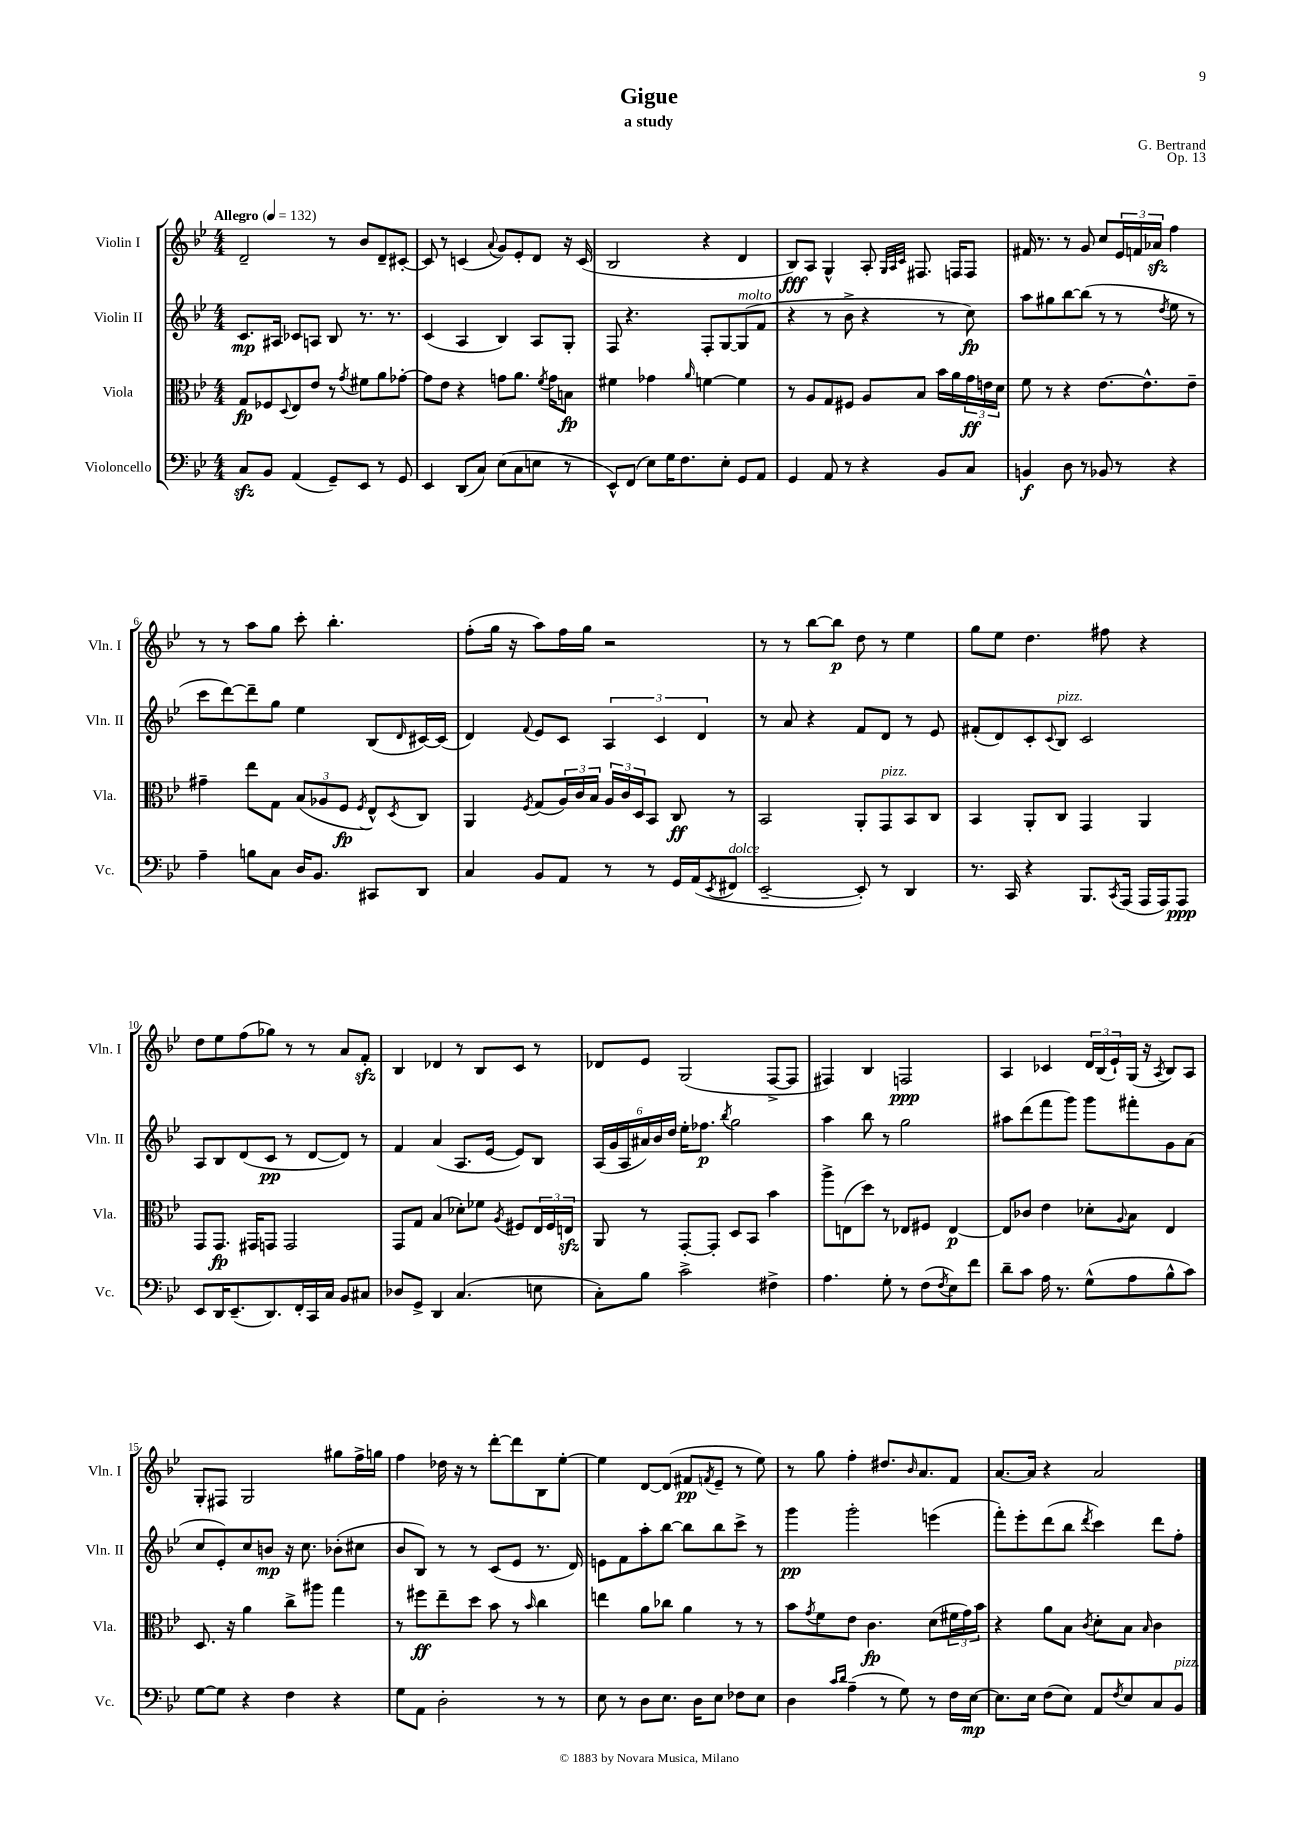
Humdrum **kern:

**kern	**kern	**kern	**kern
*staff4	*staff3	*staff2	*staff1
*clefF4	*clefC3	*clefG2	*clefG2
*k[b-e-]	*k[b-e-]	*k[b-e-]	*k[b-e-]
*M4/4	*M4/4	*M4/4	*M4/4
*MM132	*MM132	*MM132	*MM132
8C	8G	8.c	2d~
8BB-	8F-	.	.
.	.	16A#	.
.	8qqD	.	.
(4AA	8E-	8c-	.
.	8e-	8A	.
8GG~)	8r	8B-	8r
.	8qg	.	.
8EE-	8f#	8.r	8b-
8r	8a	.	8d~
.	.	8.r	.
8GG	[8g-'	.	[8c#'
=	=	=	=
4EE-	8g-]	(4c	8c#]
.	8e-	.	8r
(8DD	4r	4A	(4c
8C)	.	.	.
.	.	.	8qqa
(8E-	8g	4B-)	8g)
8C	8.a	.	8e-'
8E	.	8A	8d
.	8qf	.	.
.	16g	.	.
8r	8B	8G'	16r
.	.	.	(16c
=	=	=	=
8EE-^^)	4f#	8F	2B-
(8FF	.	4.r	.
8E-)	4g-	.	.
16G	.	.	.
8.F	.	.	.
.	16qqa	.	.
.	[4f	8F'	4r
8E-'	.	[8G	.
8GG	4f]	(8G]	4d
8AA	.	8f	.
=	=	=	=
4GG	8r	4r	8B-)
.	8A	.	8A
8AA	8G	8r	4G^^
8r	8F#	8b-^	.
4r	8A	4r	8A'
.	.	.	32qqG
.	.	.	32qqA
.	.	.	32qqc
.	8B-	.	8.F#
8BB-	16b-	8r	.
.	16a	.	16F
8C	24g	8cc)	8F
.	24e	.	.
.	24d	.	.
=	=	=	=
4BB	8f	8aa	16f#
.	.	.	8.r
.	8r	8gg#	.
8D	4r	[8bb-	8r
8r	.	(8bb-]	8g
8BB-	[8.e-	8r	8cc
8r	.	8r	24e-
.	.	.	24f
.	8.e-^^]	.	.
.	.	.	24a-
.	.	8qdd	.
4r	.	8ee-	4ff
.	8e-~	8r	.
=	=	=	=
4A~	4g#~	8ccc	8r
.	.	[8ddd)	8r
8B	8ee-	8ddd~]	8aa
8C	8G	8gg	8gg
16D	(12B-	4ee-	8ccc'
8.BB-	.	.	.
.	12A-	.	.
.	.	.	4.bb-'
.	12F	.	.
.	8qF	.	.
8CC#	8E-^^)	(8B-	.
.	8qD	16qqd	.
8DD	8C	[16c#)	.
.	.	(16c#]	.
=	=	=	=
4C	4AA	4d)	(8ff'
.	.	.	16gg
.	.	.	16r
.	8qF	8qqf	.
8BB-	(8G	8e-	8aa)
8AA	24A)	8c	16ff
.	24c	.	.
.	.	.	16gg
.	24B-	.	.
8r	24A	6A	2r
.	24c	.	.
.	24D	.	.
8r	8BB-	.	.
.	.	6c	.
16GG	8C	.	.
(16AA	.	.	.
.	.	6d	.
8qEE-	.	.	.
8FF#	8r	.	.
=	=	=	=
[2EE-~	2BB-	8r	8r
.	.	8a	8r
.	.	4r	[8bb-
.	.	.	8bb-]
8EE-'])	8AA'	8f	8dd
8r	8GG	8d	8r
4DD	8BB-	8r	4ee-
.	8C	8e-	.
=	=	=	=
8.r	4BB-	(8f#'	8gg
.	.	8d)	8ee-
16CC	.	.	.
4r	8AA'	8c'	4.dd
.	.	8qqc	.
.	8C	8B-	.
8.BBB-	4GG	2c	.
.	.	.	8ff#
8qCC	.	.	.
(16AAA	.	.	.
16AAA	4AA	.	4r
16AAA)	.	.	.
8AAA	.	.	.
=	=	=	=
8EE-	8GG	8A	8dd
16DD	8.GG	8B-	8ee-
(8.EE-~	.	.	.
.	.	(8d	(8ff
.	16GG#	.	.
8.DD)	8GG	8c	8gg-)
.	2GG	8r	8r
16FF'	.	.	.
16CC	.	[8d	8r
16C	.	.	.
8BB-	.	8d])	8a
8C#	.	8r	8f'
=	=	=	=
8D-	8GG	4f	4B-
8GG^	8G	.	.
4DD	(4B-	(4a	4d-
(4.C	8d-')	8.A	8r
.	8f-	.	8B-
.	.	[16e-	.
.	8qA	.	.
.	8F#	8e-])	8c
8E	24E-	8B-	8r
.	24F#	.	.
.	24E	.	.
=	=	=	=
8C')	8AA	(24A	8d-
.	.	24g	.
.	.	24A	.
8B-	8r	24a#)	8e-
.	.	24b-	.
.	.	24dd	.
2c^	[8GG'	16ee-'	(2G
.	.	8.ff-	.
.	8GG']	.	.
.	.	8qbb-	.
.	8D	2gg	.
.	8BB-	.	.
4F#^	4b-	.	[8F^
.	.	.	8F]
=	=	=	=
4.A	8aa^	4aa	4F#)
.	(8E	.	.
.	8dd)	8bb-	4B-
8G'	8r	8r	.
8r	8E-	2gg	2F
(8F	8F#	.	.
8qF	.	.	.
8E-)	[4E-	.	.
8f	.	.	.
=	=	=	=
8d~	8E-]	8aa#	4A
8c	8c-	(8ddd	.
16A	4e-	8fff	4c-
8.r	.	.	.
.	.	8ggg)	.
(8G^^	8d-'	8ggg	24d
.	.	.	(24B-
.	.	.	24e-`)
.	8qqA	.	.
8A	8B-	8fff#'	(16G
.	.	.	16r
.	.	.	8qA
8B-^^	4E-	8g	8B-)
8c)	.	(8a	8A
=	=	=	=
[8G	8.D	8cc	8G'
8G]	.	8e-')	8F#
.	16r	.	.
4r	4a	8cc	2G
.	.	8b	.
4F	8cc^	16r	.
.	.	8.cc	.
.	8aa#	.	.
4r	4gg	(8b-'	8gg#
.	.	8cc#	16ff^
.	.	.	16gg
=	=	=	=
8G	8r	8b-	4ff
8AA	8ff#	8B-)	.
2D'	8ee-~	8r	16dd-
.	.	.	16r
.	8dd	8r	8r
.	8b-	(8c	[8ddd'
.	8r	8e-	8ddd]
.	16qqb-	.	.
8r	4cc	8.r	8B-
8r	.	.	[8ee-'
.	.	16d)	.
=	=	=	=
8E-	4ee	8e	4ee-]
8r	.	8f	.
8D	8a	8aa'	[8d
8.E-	8cc-	[8bb-	(8d]
.	4a	8bb-]	8f#
16D	.	.	.
.	.	.	8qf
8E-	.	8bb-	8e-~
8F-	8r	8ccc^	8r
8E-	8r	8r	8ee-)
=	=	=	=
4D	8b-	4ggg	8r
.	8qg	.	.
.	8f	.	8gg
16qqc	.	.	.
16qqd	.	.	.
(4A~	8e-	2ggg'	4ff'
.	4.c	.	.
8r	.	.	8.dd#
8G)	.	.	.
.	.	.	16qqb-
.	.	.	8.a
8r	(8d	(4eee	.
16F	24f#	.	8f
.	24g)	.	.
[16E-	.	.	.
.	24b-	.	.
=	=	=	=
8.E-]	4r	8fff')	[8.a
.	.	8eee-'	.
16E-	.	.	16a]
(8F	8a	(8ddd	4r
8E-)	8B-	8bb-	.
.	8qc	8qddd	.
8AA	8d'	4ccc)	2a
8qF	.	.	.
8E-	8B-	.	.
.	16qqB-	.	.
8C	4c	8ddd	.
8BB-	.	8ff'	.
==	==	==	==
*-	*-	*-	*-
